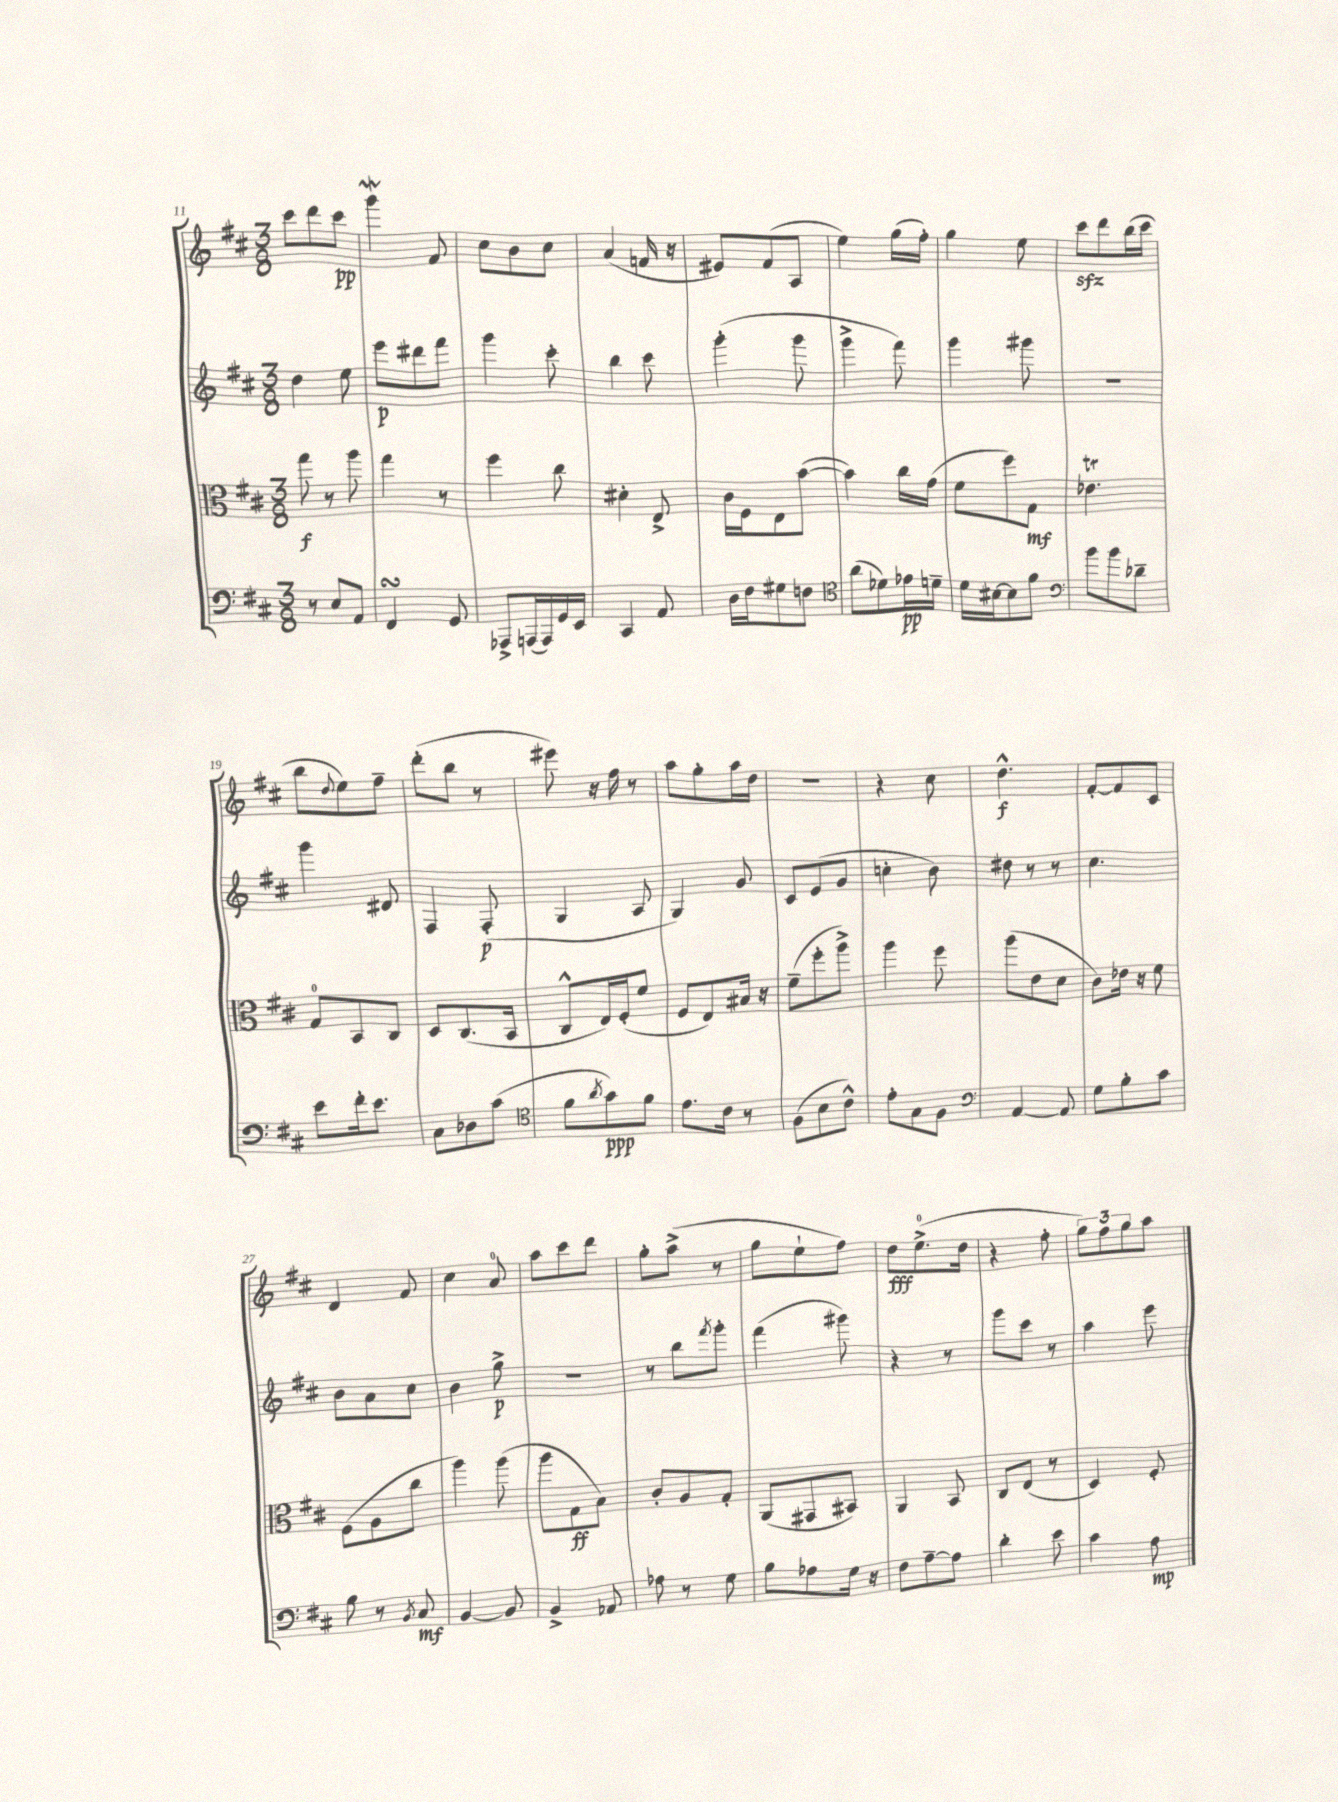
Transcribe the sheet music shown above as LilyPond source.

<<
\new StaffGroup <<
\new Staff = "s0" {
    \clef treble \key d \major \numericTimeSignature \time 3/8
    cis'''8 d'''8 cis'''8\pp |
    g'''4\mordent fis'8 |
    cis''8 b'8 cis''8 |
    a'4( f'16 r16 |
    eis'8) fis'8( a8 |
    e''4) g''16( fis''16-.) |
    g''4 e''8 |
    cis'''8\sfz d'''8 b''16( cis'''16 |
    b''8 \appoggiatura { d''8 } e''8) fis''8-- |
    d'''8-.( b''8 r8 |
    eis'''8) r16 fis''16 r8 |
    a''8 g''8-. a''16 d''16 |
    R4. |
    r4 cis''8 |
    d''4.-^\f |
    fis'8~-. fis'8 cis'8 |
    d'4 fis'8 |
    cis''4 a'8-0 |
    a''8 cis'''8 d'''8 |
    g''8-. a''8->( r8 |
    g''8 e''8-! fis''8) |
    d''8\fff e''8.-0->( d''16 |
    r4 fis''8-. |
    \tuplet 3/2 { g''8) fis''8 g''8 } a''8 \bar "|." |
}
\new Staff = "s1" {
    \clef treble \key d \major \numericTimeSignature \time 3/8
    d''4 e''8 |
    e'''8\p dis'''8 fis'''8 |
    g'''4 cis'''8-. |
    b''4 cis'''8 |
    g'''4-.( g'''8 |
    g'''4-> fis'''8) |
    g'''4 gis'''8 |
    R4. |
    g'''4 dis'8 |
    fis4 fis8-.\p( |
    g4 a8 |
    g4) g'8 |
    cis'8 e'8( g'8 |
    c''4-. b'8) |
    dis''8 r8 r8 |
    cis''4. |
    b'8 a'8 cis''8 |
    b'4 g''8->\p |
    R4. |
    r8 b''8 \acciaccatura { fis'''8 } g'''8-. |
    fis'''4( gis'''8) |
    r4 r8 |
    g'''8 cis'''8 r8 |
    a''4 e'''8 \bar "|." |
}
\new Staff = "s2" {
    \clef alto \key d \major \numericTimeSignature \time 3/8
    g''8\f r8 a''8 |
    g''4 r8 |
    fis''4 cis''8 |
    dis'4-. e8-> |
    cis'16 fis16 e8 b'8~( |
    b'4) cis''16 g'16( |
    fis'8 fis''8) g8\mf |
    ees'4.\trill |
    g8-0 b,8 cis8 |
    d8 cis8.( b,16 |
    cis8-^ e16) fis16-.( fis'8 |
    fis8 e8) bis16 r16 |
    fis'8--( fis''8-. a''8->) |
    a''4 fis''8 |
    a''8( e'8 d'8 |
    cis'8) ees'16 r16 fis'8 |
    fis8( a8 cis''8 |
    a''4) a''8( |
    a''8 g8\ff b8) |
    cis'8-. a8 g8-. |
    a,8( gis,8 bis,8) |
    a,4 b,8 |
    cis8 e8( r8 |
    d4) fis8-. \bar "|." |
}
\new Staff = "s3" {
    \clef bass \key d \major \numericTimeSignature \time 3/8
    r8 e8 a,8 |
    fis,4\turn g,8 |
    aes,,8-> a,,16( a,,16) g,16 e,16 |
    cis,4 a,8 |
    d16 fis16 gis8 f8 |
    \clef tenor a'8( des'8) ees'16\pp d'16-- |
    d'16 bis16~ bis8 fis'8 |
    \clef bass b'8 b'8 des'8-- |
    e'8 fis'16-. e'8. |
    cis8 des8 cis'8( |
    \clef tenor fis'8 \acciaccatura { a'8 } g'8\ppp) fis'8 |
    e'8. cis'16 r8 |
    fis8( b8 cis'8-^) |
    e'8-. g8 fis8 |
    \clef bass a,4~ a,8 |
    g8 b8-. cis'8 |
    b8 r8 \acciaccatura { b,8 } cis8\mf |
    b,4~ b,8 |
    b,4-> aes,8 |
    aes8 r8 g8 |
    b8 aes8 g16 r16 |
    fis8 a8~-- a8 |
    d'4-. e'8 |
    cis'4 a8\mp \bar "|." |
}
>>
>>
\layout { \context { \Score currentBarNumber = #11 } }
